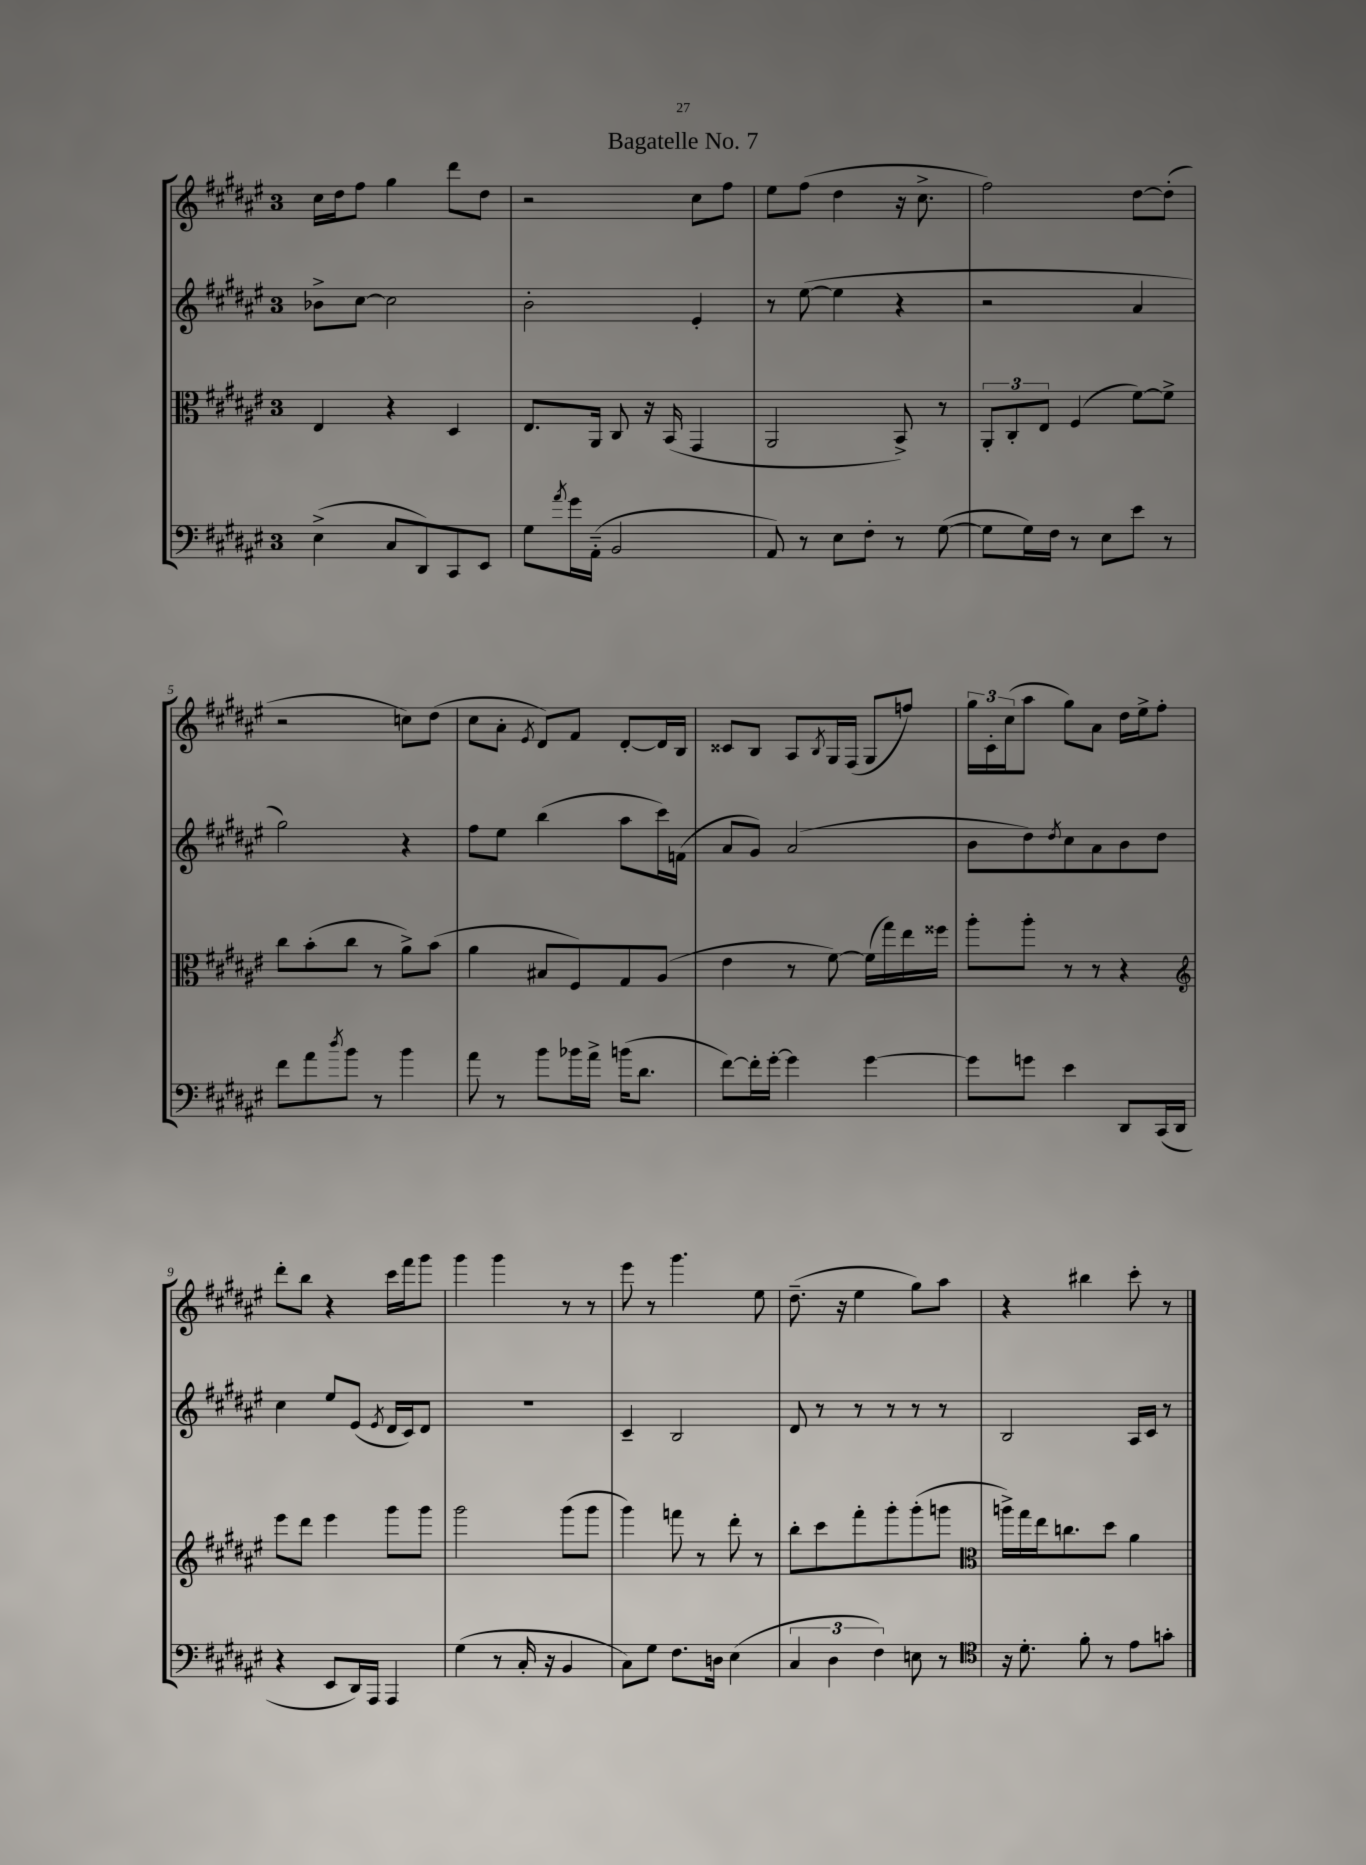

**kern	**kern	**kern	**kern
*staff4	*staff3	*staff2	*staff1
*clefF4	*clefC3	*clefG2	*clefG2
*k[f#c#g#d#a#e#]	*k[f#c#g#d#a#e#]	*k[f#c#g#d#a#e#]	*k[f#c#g#d#a#e#]
*M3/4	*M3/4	*M3/4	*M3/4
(4E#^	4E#	8b-^	16cc#
.	.	.	16dd#
.	.	[8cc#	8ff#
8C#	4r	2cc#]	4gg#
8DD#)	.	.	.
8CC#	4D#	.	8ddd#
8EE#	.	.	8dd#
=	=	=	=
8G#	8.E#	2b'	2r
8qa#	.	.	.
16g#	.	.	.
(16AA#'~	16AA#	.	.
2BB	8C#	.	.
.	16r	.	.
.	(16BB	.	.
.	4GG#	4e#'	8cc#
.	.	.	8ff#
=	=	=	=
8AA#)	2AA#	8r	8ee#
8r	.	([8ee#	(8ff#
8E#	.	4ee#]	4dd#
8F#'	.	.	.
8r	8BB^)	4r	16r
.	.	.	8.cc#^
([8G#	8r	.	.
=	=	=	=
8G#]	12AA#'	2r	2ff#)
.	12C#'	.	.
16G#)	.	.	.
.	12E#	.	.
16F#	.	.	.
8r	(4F#	.	.
8E#	.	.	.
8e#	[8f#)	4a#	[8dd#
8r	8f#^]	.	(8dd#']
=	=	=	=
8f#	8cc#	2gg#)	2r
8a#	(8b'	.	.
8qdd#	.	.	.
8b	8cc#	.	.
8r	8r	.	.
4b	8a#^)	4r	8cc)
.	(8b	.	(8dd#
=	=	=	=
8a#	4a#	8ff#	8cc#
8r	.	8ee#	8a#'
.	.	.	8qe#
8b	8B#	(4bb	8d#)
16b-	8F#)	.	8f#
16a#^	.	.	.
(16b	8G#	8aa#	[8d#'
8.d#	.	.	.
.	(8A#	16ccc#)	16d#]
.	.	(16f	16B
=	=	=	=
[8f#)	4e#	8a#	8c##
16f#']	.	8g#)	8B
[16g#'	.	.	.
4g#]	8r	(2a#	8A#
.	.	.	8qB
.	[8f#)	.	16G#
.	.	.	(16F#
[4g#	(16f#]	.	8G#
.	16gg#)	.	.
.	16ee#	.	8ff)
.	16ff##	.	.
=	=	=	=
8g#]	8aa#'	8b	24gg#
.	.	.	24c#'
.	.	.	(24cc#
8g	8aa#'	8dd#)	8aa#
.	.	8qdd#	.
4e#	8r	8cc#	8gg#)
.	8r	8a#	8a#
8DD#	4r	8b	16dd#
.	.	.	16ee#^
(16CC#	.	8dd#	8ff#'
16DD#	.	.	.
=	=	=	=
*	*clefG2	*	*
4r	8eee#	4cc#	8ddd#'
.	8ddd#	.	8bb
8EE#	4eee#	8ee#	4r
16DD#)	.	(8e#	.
16AAA#	.	.	.
.	.	8qe#	.
4AAA#	8ggg#	16d#	16ccc#
.	.	16c#)	16fff#
.	8ggg#	8d#	8ggg#
=	=	=	=
(4G#	2ggg#	2.r	4ggg#
8r	.	.	4ggg#
16C#'	.	.	.
16r	.	.	.
4BB	(8ggg#	.	8r
.	8ggg#	.	8r
=	=	=	=
8C#)	4ggg#)	4c#~	8eee#
8G#	.	.	8r
8.F#	8fff	2B	4.ggg#
.	8r	.	.
16D	.	.	.
(4E#	8ddd#'	.	.
.	8r	.	8ee#
=	=	=	=
6C#	8bb'	8d#	(8.dd#~
.	8ccc#	8r	.
6D#	.	.	.
.	.	.	16r
.	8fff#'	8r	4ee#
6F#)	.	.	.
.	8ggg#'	8r	.
8E	(8ggg#'	8r	8gg#)
8r	8ggg	8r	8aa#
=	=	=	=
*clefC4	*clefC3	*	*
16r	16aa^)	2B	4r
8.d#'	16gg#	.	.
.	16ee#	.	.
.	8.cc	.	.
8f#'	.	.	4bb#
8r	8dd#	.	.
8e#	4a#	16A#	8ccc#'
.	.	16c#	.
8g'	.	8r	8r
==	==	==	==
*-	*-	*-	*-
